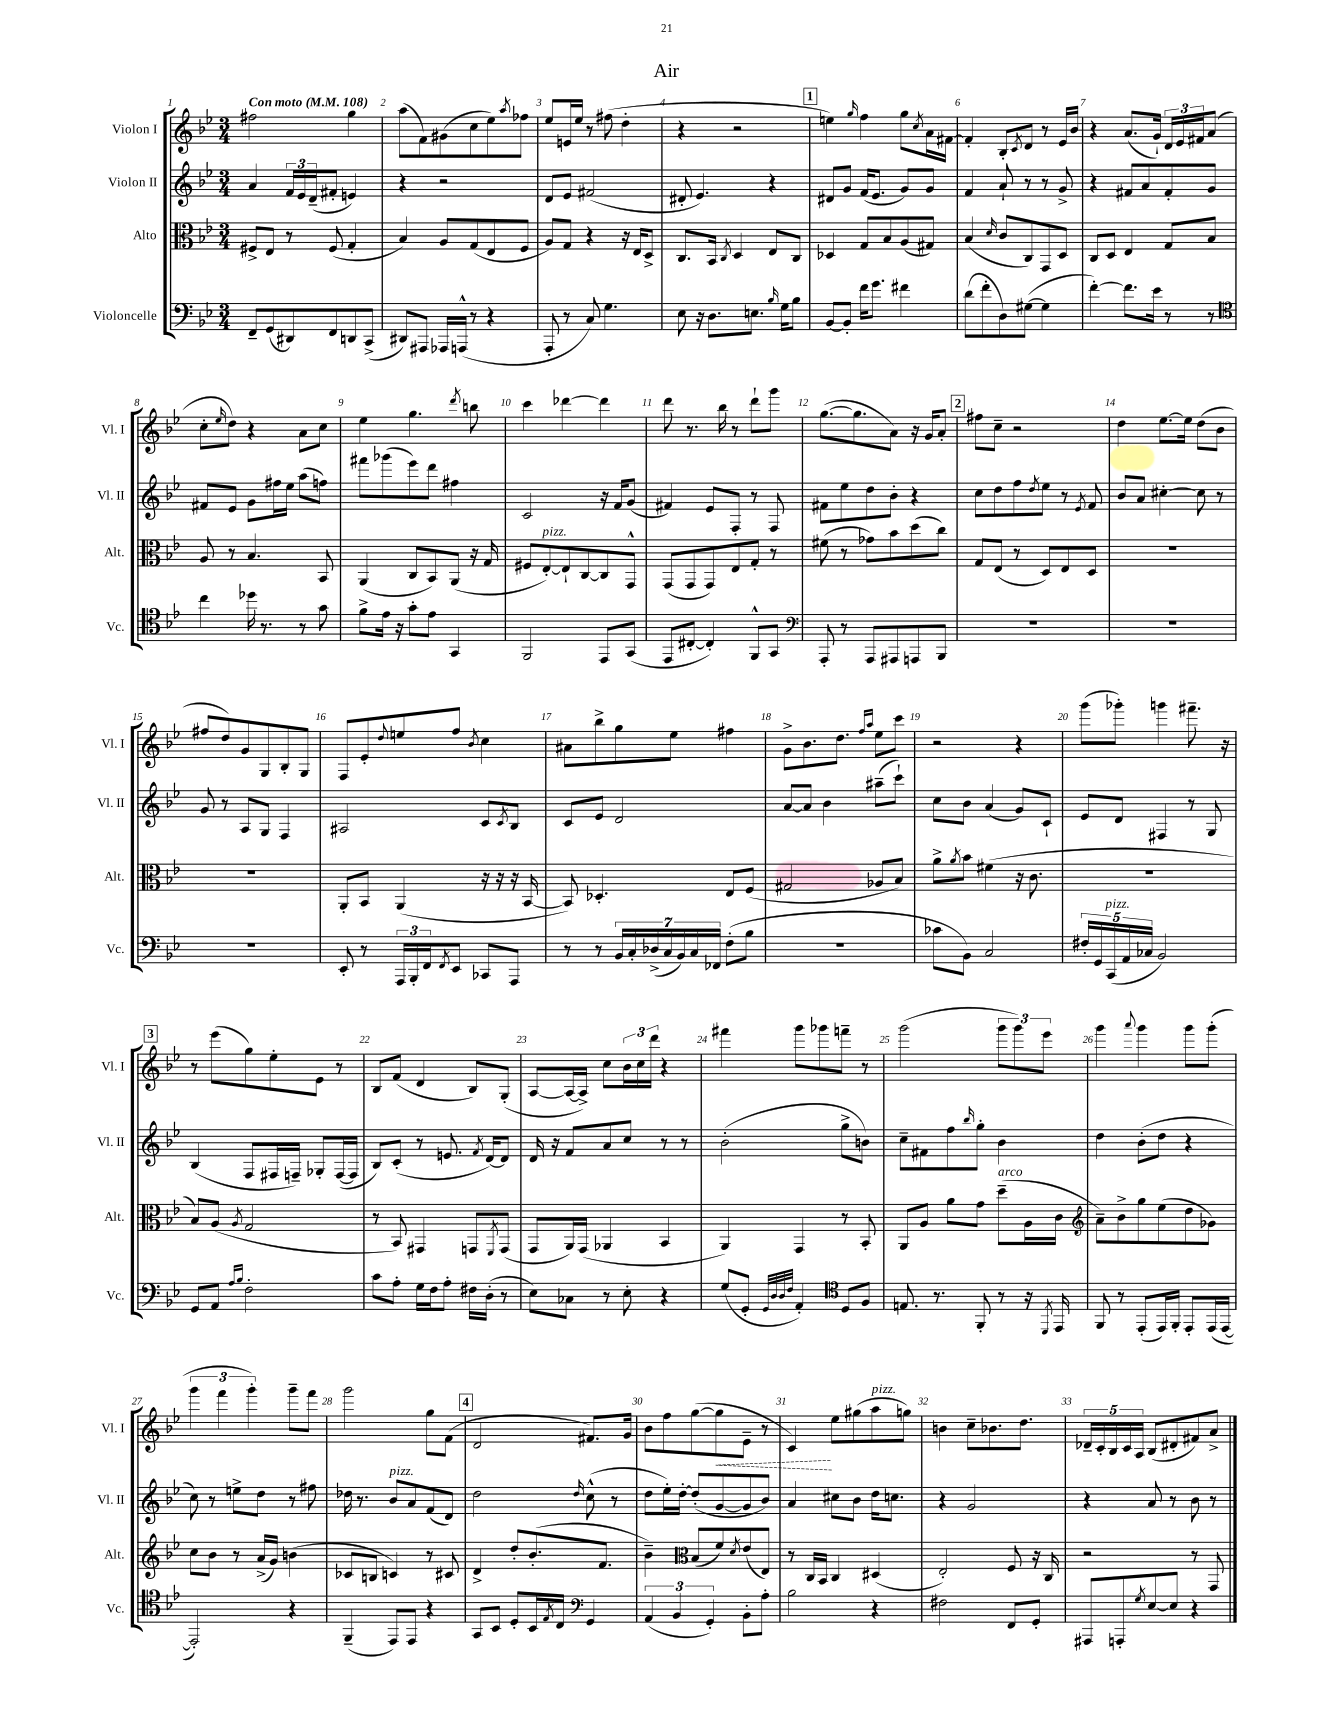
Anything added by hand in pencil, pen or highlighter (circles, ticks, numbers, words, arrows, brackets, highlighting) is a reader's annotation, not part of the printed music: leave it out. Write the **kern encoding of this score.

**kern	**kern	**kern	**kern
*staff4	*staff3	*staff2	*staff1
*clefF4	*clefC3	*clefG2	*clefG2
*k[b-e-]	*k[b-e-]	*k[b-e-]	*k[b-e-]
*M3/4	*M3/4	*M3/4	*M3/4
*MM108	*MM108	*MM108	*MM108
8FF~/L	8F#^/L	4a/	2ff#\
(8GG/	8E-/J	.	.
8DD#/)	8r	24f/LL	.
.	.	24e-/	.
.	.	(24d~/J	.
8FF/	(8F#/	8f#'/J	.
8DD/	4G'/	4e/)	4gg\
(8CC^/J	.	.	.
=	=	=	=
8DD#/L)	4B-/)	4r	(8aa\L
8AAA#/J	.	.	8f\)
16AAA-/LL	8A/L	2r	(8g#\
(16AAA^^/JJ	.	.	.
8r	(8G/	.	8cc\
4r	8E-/	.	8ee-\)
.	.	.	8qaa/
.	8F/J	.	8ff-\J
=	=	=	=
8AAA'/	8A/L)	8d/L	8ee-/L
8r	8G/J	8e-/J	16e/L
.	.	.	16ee-/JJ
8C/)	4r	(2f#/	8r
4.G\	.	.	(8ff#\
.	16r	.	4dd'\
.	16E-/LK	.	.
.	8D^/J	.	.
=	=	=	=
8E-\	8.C/L	8d#'/	4r
16r	.	4.e-/)	.
8.D\L	16BB-/Jk	.	.
.	8qC/	.	.
.	4D/	.	2r
8.E\J	.	.	.
.	8E-/L	4r	.
16qqB-/	.	.	.
16G\LK	.	.	.
8B-\J	8C/J	.	.
=	=	=	=
[8BB-/L	4D-/	8d#/L	4ee\)
8BB-'/]J	.	8g/J	.
.	.	.	16qqgg/
16f\LK	8G/L	(16f/LK	4ff\
8.g\J	.	8.e-/J	.
.	8B-/	.	.
4f#\	(8A/	8g/L)	8gg\L
.	.	.	8qcc/
.	8G#/J)	8g/J	16a\L
.	.	.	[16f#\JJ
=	=	=	=
(8d\L	(4B-/	4f/	4f#'/]
8f'\	.	.	.
.	16qqd/	.	.
8D\)	8c/L	8a`/	8B-'/L
.	.	.	8qc/
([8G#\J	8C/)	8r	8d/J
4G#\]	8GG/	8r	8r
.	8D/J	8g^/	16e-/LL
.	.	.	16b-/JJ
=	=	=	=
[4f'\)	8C/L	4r	4r
.	8D/J	.	.
8.f\]L	4E-/	8f#/L	(8.a/L
.	.	8a/	.
16e-\Jk	.	.	16g`/Jk)
8r	8G/L	8f#'/	24d/LL
.	.	.	24e-/
.	.	.	24f#/J
8r	8B-/J	8g/J	(8a/J
=	=	=	=
*clefC4	*	*	*
4cc\	8A/	8f#/L	8cc'\L
.	.	.	16qqee-/
.	8r	8e-/J	8dd\J)
16dd-\	4.B-/	8g\L	4r
8.r	.	.	.
.	.	16ff#\L	.
.	.	16ee-\JJ	.
8r	.	(8aa\L	8a\L
8g\	8BB-/	8ff\J)	8cc\J
=	=	=	=
8f^\L	(4AA/	8fff#\L	4ee-\
16e-\Jk	.	(8ggg-\	.
16r	.	.	.
8g'\L	8C/L	8eee-\)	4.gg\
8e-\J	8BB-/)	8ddd\J	.
4GG/	(8AA/J	4ff#\	.
.	.	.	8qddd/
.	16r	.	8bb\
.	16G/	.	.
=	=	=	=
2FF/	8F#/L	2c/	4ccc\
.	[8E-'/)	.	.
.	8E-`/]	.	[4ddd-\
.	[8C/	.	.
8EE-/L	8C/]	16r	4ddd-\]
.	.	16f/LK	.
(8GG/J	8GG^^/J	(8g/J	.
=	=	=	=
8EE-/L	(8GG/L	4f#/)	8ddd\
[8C#'/J	8GG/	.	8.r
4C#'/])	8GG/)	8e-/L	.
.	.	.	16bb-\
.	8E-/	8F'/J	8r
8FF^^/L	8G'/J	8r	8ddd`\L
8GG/J	8r	8F/	8ggg\J
=	=	=	=
*clefF4	*	*	*
8AAA'/	(8f#\	8f#\L	([8.gg\L
8r	8r	8ee-\	.
.	.	.	8.gg\]
8AAA/L	8g-\L)	8dd\	.
8AAA#/	8b-\	8b-'\J	8a\J)
8AAA/	(8dd\	4r	16r
.	.	.	16g/LK
8BBB-/J	8cc\J)	.	8a'/J
=	=	=	=
2.r	8G/L	8cc\L	8ff#\L
.	(8E-/J	8dd\	8cc~\J
.	8r	8ff\	2r
.	.	8qdd/	.
.	8D/L)	8ee-\J	.
.	8E-/	8r	.
.	.	8qe-/	.
.	8D/J	8f/	.
=	=	=	=
2.r	2.r	8b-/L	4dd\
.	.	8a/J	.
.	.	[4cc#'\	[8.ee-\L
.	.	.	16ee-\]Jk
.	.	8cc#\]	(8dd\L
.	.	8r	8b-\J
=	=	=	=
2.r	2.r	8g/	8ff#/L
.	.	8r	8dd/)
.	.	8A/L	8g/
.	.	8G/J	8G/
.	.	4F/	8B-'/
.	.	.	8G/J
=	=	=	=
8EE-'/	8AA'/L	2A#/	8F/L
8r	8BB-/J	.	8e-'/
.	.	.	8qqdd/
24AAA/LL	(4AA/	.	8ee/
24BBB-'/	.	.	.
24FF/J	.	.	.
8qFF/	.	.	.
8EE-/J	.	.	8ff/J
.	.	.	8qb-/
8CC-/L	16r	8c/L	4cc\
.	16r	.	.
.	.	8qc/	.
8AAA/J	16r	8B-/J	.
.	[16BB-/	.	.
=	=	=	=
8r	8BB-/])	8c/L	8a#\L
8r	4.D-'/	8e-/J	8bb-^\
28BB-/LL	.	2d/	8gg\
28C'/	.	.	.
(28D-^/	.	.	.
28C/	.	.	.
.	.	.	8ee-\J
28BB-/)	.	.	.
28C/	.	.	.
28FF-/JJ	.	.	.
(8F'\L	8E-/L	.	4ff#\
8B-\J	(8F/J	.	.
=	=	=	=
2.r	2G#/	[8a/L	8g^\L
.	.	8a/]J	8.b-\
.	.	4b-\	.
.	.	.	8.dd\J
.	.	.	16qqff/LL
.	.	.	16qqaa/JJ
.	8A-/L	(8aa#~\L	8ee-\L
.	8B-/J)	8ccc`\J)	8ccc\J
=	=	=	=
8c-\L	8a^\L	8cc\L	2r
.	8qa/	.	.
8BB-\J)	8b-\J	8b-\J	.
2C/	(4f#\	(4a/	.
.	16r	8g/L)	4r
.	8.c\	.	.
.	.	8c`/J	.
=	=	=	=
20F#'/LL	2.r	8e-/L	(8ggg\L
20GG/	.	.	.
(20CC/	.	.	.
.	.	8d/J	8ggg-'\J)
20AA/	.	.	.
20C-/JJ	.	.	.
2BB-/)	.	4F#/	4ggg\
.	.	8r	8.fff#~\
.	.	8G/	.
.	.	.	16r
=	=	=	=
8GG/L	8B-/L)	(4B-/	8r
8AA/J	(8A/J	.	(8eee-\L
16qqA/LL	.	.	.
16qqB-/JJ	8qA/	.	.
2F'\	2G/	8F/L	8gg\)
.	.	16F#/L	8ee-'\
.	.	16F~/JJ)	.
.	.	8G-'/L	8e-\J
.	.	([16F/L	8r
.	.	16F/]JJ	.
=	=	=	=
8c\L	8r	8B-/L)	8B-/L
8A'\J	8BB-/)	(8c'/J	(8f/J
16G\LL	4GG#/	8r	4d/
16F\J	.	.	.
8A'\J	.	8.e/	.
16F#\LL	8GG/L	.	8B-/L)
.	.	8qf/	.
(16D'\JJ	.	[16d/LK)	.
.	8qFF/	.	.
8r	(8GG/J	8d/]J	(8G'/J
=	=	=	=
8E-\L)	8GG/L	16d/	[8A/L
.	.	16r	.
8C-\J	16AA/L)	8f/L	16A/_L
.	(16GG/JJ	.	16A^/]JJ)
8r	4AA-/	8a/	8cc\L
8E-'\	.	8cc/J	24b-\L
.	.	.	24cc\
.	.	.	24ddd\JJ
4r	4BB-/	8r	4r
.	.	8r	.
=	=	=	=
(8G/L	4AA/)	(2b-'\	4fff#\
8GG'/J	.	.	.
32qqGG/LLL	.	.	.
32qqD/	.	.	.
32qqD/	.	.	.
32qqF/JJJ	.	.	.
4AA'/)	4GG/	.	8ggg\L
.	.	.	8ggg-\
*clefC4	*	*	*
8D/L	8r	8gg^\L	8fff~\J
8F/J	8BB-'/	8b\J)	8r
=	=	=	=
8.E/	8AA/L	8cc~\L	(2ggg\
.	8A/J	8f#\	.
8.r	.	.	.
.	8a\L	8ff\	.
.	.	16qqbb-/	.
8FF'/	8g\J	8gg'\J	.
8r	(8dd~\L	4b-\	12ggg\L
.	.	.	12ggg\)
16r	16A\L	.	.
.	.	.	12eee-\J
8qDD/	.	.	.
16EE-/	16c\JJ	.	.
=	=	=	=
*	*clefG2	*	*
8FF/	8a~\L)	4dd\	4ggg\
8r	8b-^\	.	.
.	.	.	8qqaaa/
(8EE-'/L	8gg\	(8b-'\L	4ggg\
16EE-/L)	(8ee-\	8dd\J	.
16FF'/JJ	.	.	.
8EE-'/L	8dd\	4r	8ggg\L
(16EE-/L	8g-\J)	.	(8ggg'\J
[16EE-/JJ	.	.	.
=	=	=	=
2EE-'/])	8cc\L	8cc\)	6ggg\
.	8b-\J	8r	.
.	.	.	6fff\
.	8r	8ee^\L	.
.	.	.	6ggg'\)
.	(16a^/LL	8dd\J	.
.	16g/JJ)	.	.
4r	(4b\	8r	8ggg~\L
.	.	8ff#\	8fff\J
=	=	=	=
(4FF~/	8c-/L	16dd-\	2ggg\
.	.	8.r	.
.	8B/J	.	.
8EE-/L)	4c/)	8b-/L	.
8EE-/J	.	8a/	.
4r	8r	(8f/	8gg\L
.	8c#/	8d/J)	(8f\J
=	=	=	=
8GG/L	4d^/	2dd\	2d/
8BB-/J	.	.	.
8D'/L	8dd'/L	.	.
16BB-/L	(8.b-'/	.	.
8qE-/	.	.	.
16C/JJ	.	.	.
*clefF4	*	*	*
.	.	16qqdd/	.
4GG/	.	(8cc^^\	8.f#/L)
.	8.f/J	.	.
.	.	8r	.
.	.	.	16g/Jk
=	=	=	=
(6AA/	4b-~\)	8dd\L	8b-\L
.	.	16ee-'\L)	8ff\
6BB-/	.	.	.
.	.	[16dd'\JJ	.
*	*clefC3	*	*
.	(8B-/L	(8dd'/]L	([8gg\
6GG'/)	.	.	.
.	8f/)	[8g/	8gg\]
.	8qd/	.	.
8BB-'\L	(8e-/	8g/]	8e-~\J
8A'\J	8E-/J)	8b-/J)	8r
=	=	=	=
2B-\	8r	4a/	4c/)
.	16C/LL	.	.
.	16BB-/JJ	.	.
.	4C/	8cc#\L	8ee-\L
.	.	8b-\J	(8gg#\
4r	(4D#/	16dd\LK	8aa\
.	.	8.cc\J	.
.	.	.	8gg\J)
=	=	=	=
2F#\	2E-'/)	4r	4b\
.	.	2g/	8cc~\L
.	.	.	8.b-\
8FF/L	8F/	.	.
.	.	.	8.dd\J
8GG'/J	16r	.	.
.	16C/	.	.
=	=	=	=
8AAA#/L	2r	4r	20d-~/LL
.	.	.	20c'/
.	.	.	20B-/
8AAA'/	.	.	.
.	.	.	20c/
.	.	.	20A/JJ
8qG/	.	.	.
[8E-/	.	8a/	(8B-/L
8E-/]J	.	8r	8d#'/
4r	8r	8b-\	8f#/)
.	8GG/	8r	8a^/J
==	==	==	==
*-	*-	*-	*-
